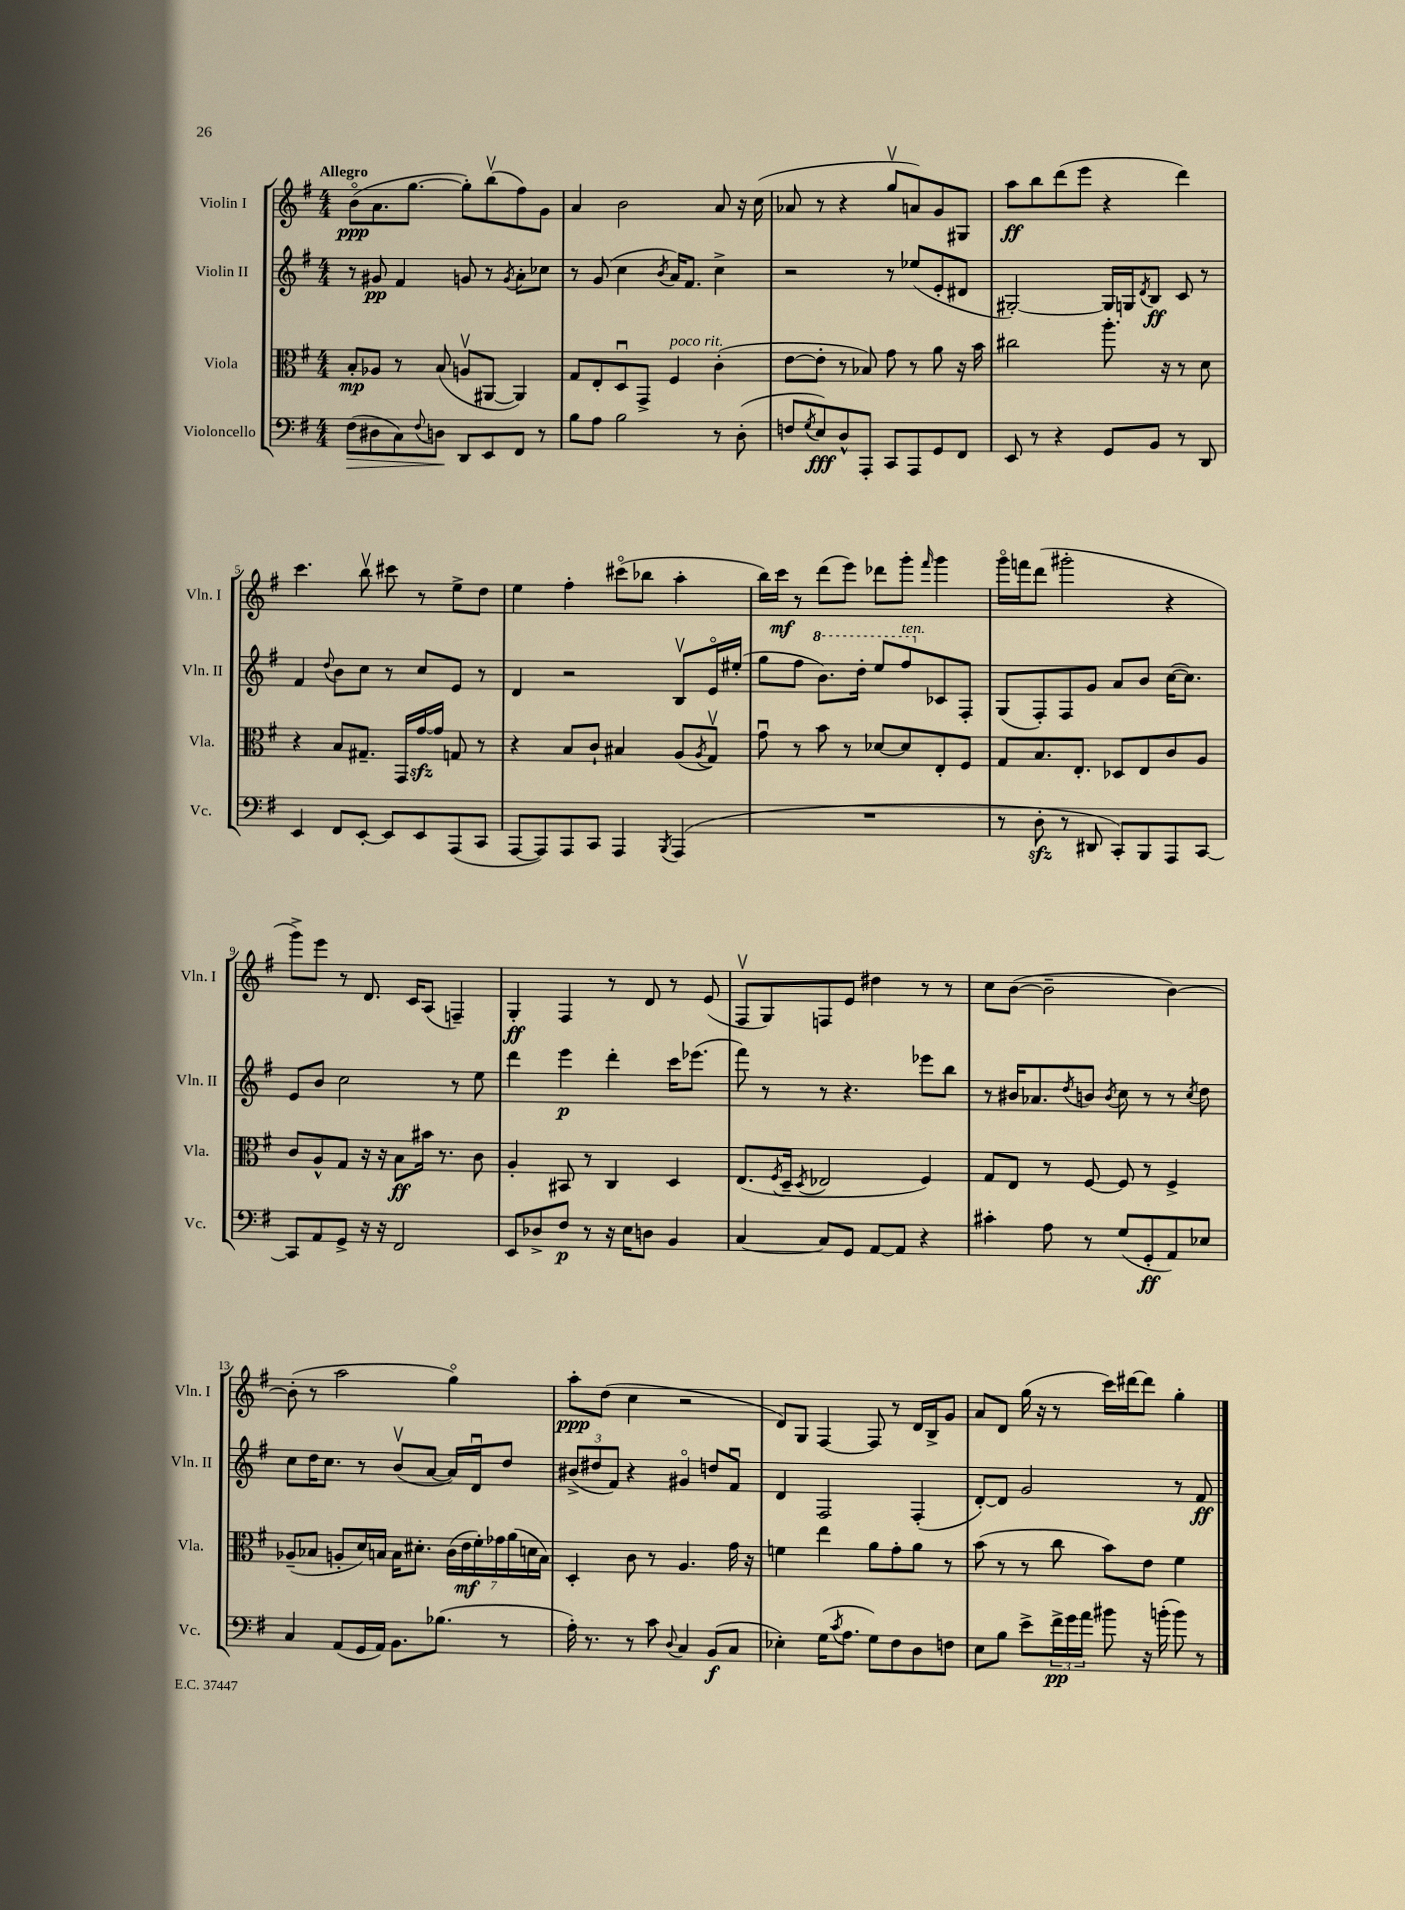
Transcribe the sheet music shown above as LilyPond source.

<<
\new StaffGroup <<
\new Staff = "s0" \with { instrumentName = "Violin I" shortInstrumentName = "Vln. I" } {
    \clef treble \key g \major \numericTimeSignature \time 4/4 \tempo "Allegro"
    b'8\flageolet\ppp( a'8. g''8.~ g''8-.) b''8\upbow( fis''8) g'8 |
    a'4 b'2 a'8 r16 c''16( |
    aes'8 r8 r4 g''8\upbow a'8) g'8 gis8 |
    a''8\ff b''8 d'''8( e'''8 r4 d'''4) |
    c'''4. b''8\upbow cis'''8 r8 e''8-> d''8 |
    e''4 fis''4-. cis'''8\flageolet( bes''8 a''4-. |
    b''16) c'''16\mf r8 d'''8( e'''8) des'''8 g'''8-. \grace { fis'''16 } g'''4 |
    g'''16\flageolet f'''16 d'''8( gis'''2-. r4 |
    g'''8->) e'''8 r8 d'8. c'16 a8( f4--) |
    g4-.\ff fis4 r8 d'8 r8 e'8( |
    fis8\upbow g8) f8 e'8 dis''4 r8 r8 |
    c''8 b'8~( b'2-- b'4~) |
    b'8-.( r8 a''2 g''4\flageolet) |
    a''8-.\ppp d''8( c''4 r2 |
    d'8) g8 fis4~ fis8 r8 d'16 b16-> g'8 |
    a'8 d'8 g''16( r16 r8 c'''16) dis'''16~ dis'''8 g''4-. \bar "|." |
}
\new Staff = "s1" \with { instrumentName = "Violin II" shortInstrumentName = "Vln. II" } {
    \clef treble \key g \major \numericTimeSignature \time 4/4
    r8 gis'8\pp fis'4 g'8 r8 \acciaccatura { g'8 } a'8-. ces''8 |
    r8 g'8( c''4 \acciaccatura { b'8 } a'16) fis'8. c''4-> |
    r2 r8 ees''8( e'8-. dis'8 |
    gis2~-.) gis16 g16 \acciaccatura { d'8 } b8\ff c'8 r8 |
    fis'4 \appoggiatura { d''8 } b'8 c''8 r8 c''8 e'8 r8 |
    d'4 r2 b8\upbow e'16\flageolet eis''16-.( |
    g''8 fis''8 \ottava #1 b''8.) d'''16-. e'''8 fis'''8^\markup { \italic "ten." } \ottava #0 ces'8 fis8-. |
    g8( fis8-.) fis8 g'8 a'8 b'8 c''16~( c''8.) |
    e'8 b'8 c''2 r8 e''8 |
    d'''4 e'''4\p d'''4-. c'''16 ees'''8.( |
    fis'''8) r8 r8 r4. ees'''8 b''8 |
    r8 bis'16 aes'8. \acciaccatura { d''8 } b'8 \acciaccatura { b'8 } c''8 r8 r8 \acciaccatura { c''8 } d''8 |
    c''8 d''16 c''8. r8 b'8\upbow( a'8~ a'16) d'16\downbow d''8 |
    \tuplet 3/2 { bis'8->( dis''8 fis'8) } r4 gis'4\flageolet d''8 fis'8\downbow |
    d'4 fis2 fis4-.( |
    d'8~-.) d'8 g'2 r8 fis'8\ff \bar "|." |
}
\new Staff = "s2" \with { instrumentName = "Viola" shortInstrumentName = "Vla." } {
    \clef alto \key g \major \numericTimeSignature \time 4/4
    b8-.\mp aes8 r8 b8( a8\upbow ais,8~ ais,4) |
    g8 e8-. d8\downbow g,8-> fis4^\markup { \italic "poco rit." } c'4-.( |
    e'8~ e'8-. r8 bes8) g'8 r8 a'8 r16 b'16 |
    cis''2 a''8.-. r16 r8 d'8 |
    r4 b8 gis8.-- g,16 g'16~\sfz g'16 g8 r8 |
    r4 b8 c'8-! bis4 a8( \acciaccatura { a8 } g8\upbow) |
    g'8\downbow r8 b'8 r8 des'8~ des'8 e8-. fis8 |
    g8 b8. e8.-. des8 e8 c'8 a8 |
    c'8 a8-^ g8 r16 r16 b8\ff bis'16 r8. c'8 |
    a4-. bis,8 r8 c4 d4 |
    e8.( \acciaccatura { fis8 } d16-- \acciaccatura { d8 } ees2 fis4) |
    g8 e8 r8 fis8~ fis8 r8 fis4-> |
    aes8--( bes8 a8-. d'16) b16 b16 dis'8.-. \tuplet 7/4 { c'16( e'16\mf fis'16-.) ges'16 a'16( d'16 b16) } |
    d4-. c'8 r8 a4. g'16 r16 |
    f'4 e''4 a'8 g'8-. a'8 r8 |
    b'8( r8 r8 c''8 b'8) e'8 fis'4 \bar "|." |
}
\new Staff = "s3" \with { instrumentName = "Violoncello" shortInstrumentName = "Vc." } {
    \clef bass \key g \major \numericTimeSignature \time 4/4
    fis8\>( dis8 c8) \appoggiatura { fis8 } d8\! d,8 e,8 fis,8 r8 |
    b8 a8 b2 r8 d8-.( |
    f8 \acciaccatura { g8 } e8\fff) d8-^ a,,8-. c,8 a,,8 g,8 fis,8 |
    e,8 r8 r4 g,8 b,8 r8 d,8 |
    e,4 fis,8 e,8~-. e,8 e,8 a,,8( c,8 |
    a,,8~ a,,8) a,,8 c,8 a,,4 \acciaccatura { b,,8 } a,,4( |
    R1 |
    r8 d8-.\sfz r8 dis,8 c,8-.) b,,8 a,,8 c,8~ |
    c,8 a,8 g,8-> r16 r16 fis,2 |
    e,8 des8-> fis8\p r8 r16 e16 d8 b,4 |
    c4~ c8 g,8 a,8~ a,8 r4 |
    cis'4-. a8 r8 g8( g,8-.\ff a,8) ees8 |
    c4 a,8( g,16 a,16) b,8. bes8.( r8 |
    a16-.) r8. r8 c'8 \appoggiatura { d8 } c4 b,8\f( c8 |
    ees4-.) g16( \acciaccatura { c'8 } a8. g8) fis8 d8 f8 |
    e8 b8 e'8-> \tuplet 3/2 { fis'16->\pp g'16 a'16 } bis'8 r16 b'16-.( b'8) r8 \bar "|." |
}
>>
>>
